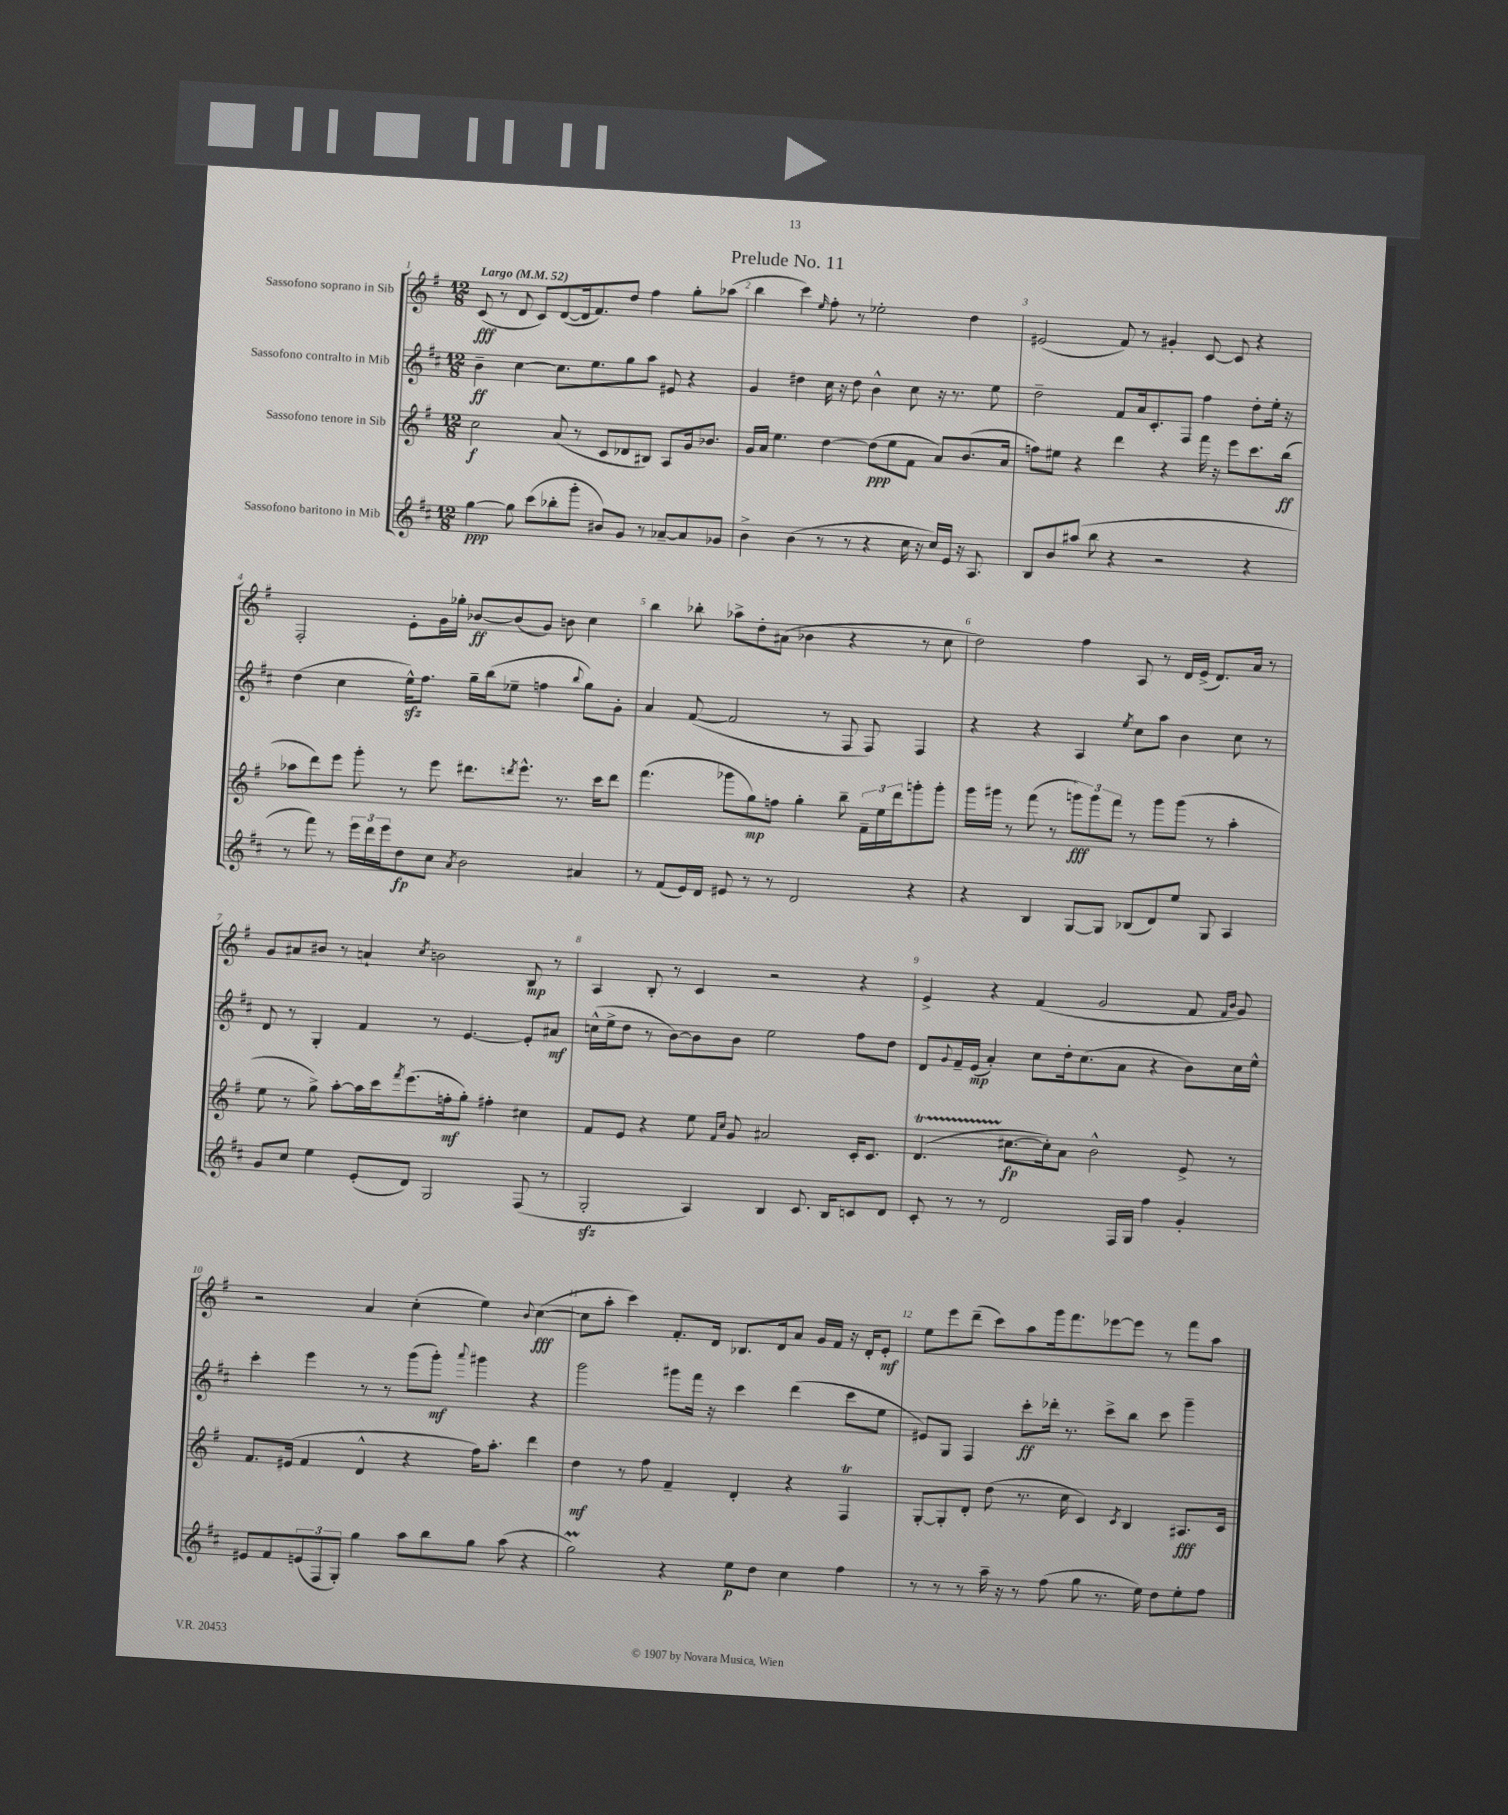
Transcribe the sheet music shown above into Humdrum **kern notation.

**kern	**dynam	**kern	**dynam	**kern	**dynam	**kern	**dynam
*part4	*part4	*part3	*part3	*part2	*part2	*part1	*part1
*staff4	*staff4	*staff3	*staff3	*staff2	*staff2	*staff1	*staff1
*I"Sassofono baritono in Mib	*	*I"Sassofono tenore in Sib	*	*I"Sassofono contralto in Mib	*	*I"Sassofono soprano in Sib	*
*clefG2	*	*clefG2	*	*clefG2	*	*clefG2	*
*k[f#c#]	*	*k[f#]	*	*k[f#c#]	*	*k[f#]	*
*M12/8	*	*M12/8	*	*M12/8	*	*M12/8	*
*MM52	*	*MM52	*	*MM52	*	*MM52	*
=1	=1	=1	=1	=1	=1	=1	=1
!	!	!	!	!	!	!LO:TX:a:B:t=Largo	!
[4gg\	ppp	2cc\	f	4b~\	ff	(8c/	fff
.	.	.	.	.	.	8r	.
8gg\]	.	.	.	[4cc#\	.	8d/	.
(8ccc#\L	.	.	.	.	.	8c/L)	.
8bb-X'\	.	(8a/	.	8.cc#\L]	.	([8d/	.
8ggg'\J	.	8r	.	.	.	16d/k]	.
.	.	.	.	8.ee\	.	8.f#/)	.
8b#X/L)	.	8c/L	.	.	.	.	.
8g/J	.	8d-X/	.	8gg\	.	8dd/J	.
8r	.	8B#X/J)	.	8aa\J	.	4ff#\	.
[8a-X~/L	.	8A/L	.	8e#X/	.	.	.
8a-/]	.	16g/k	.	4r	.	8gg'\L	.
.	.	8.b-X/J	.	.	.	.	.
8g-X/J	.	.	.	.	.	(8aa-X\J	.
=2	=2	=2	=2	=2	=2	=2	=2
4b^\	.	16g/LL	.	4g/	.	4bb\	.
.	.	16a/JJ	.	.	.	.	.
.	.	4.ee\	.	.	.	.	.
(4b\	.	.	.	4dd#X\	.	4ccc\)	.
.	.	.	.	.	.	16qqee/	.
8r	.	[4dd\	.	16cc#\	.	8ff#'\	.
.	.	.	.	16r	.	.	.
8r	.	.	.	8dd#\	.	8r	.
4r	.	(8dd\L]	ppp	4b^^\	.	2ee-X'\	.
.	.	8ee\	.	.	.	.	.
16cc#\	.	8f#\J	.	8cc#\	.	.	.
16r	.	.	.	.	.	.	.
16cc#/LL)	.	8a/L)	.	16r	.	.	.
16e/JJ	.	.	.	8.r	.	.	.
16r	.	(8.b/	.	.	.	4dd\	.
8.A/	.	.	.	.	.	.	.
.	.	.	.	8ee\	.	.	.
.	.	16a/Jk	.	.	.	.	.
=3	=3	=3	=3	=3	=3	=3	=3
8B/L	.	8ffn\L)	.	2dd~\	.	(2e#X/	.
8b/	.	8ee#X\J	.	.	.	.	.
(8aa#X/J	.	4r	.	.	.	.	.
8bb\	.	.	.	.	.	.	.
4r	.	4ddd\	.	8f#/L	.	8f#/)	.
.	.	.	.	16a/k	.	8r	.
.	.	.	.	8.c#'/	.	.	.
2r	.	4r	.	.	.	4g#X'/	.
.	.	.	.	8F#/J	.	.	.
.	.	16fff#\	.	4ff#\	.	[8c/	.
.	.	16r	.	.	.	.	.
.	.	8eee\L	.	.	.	8c/]	.
4r	.	8.ccc\	.	8dd'\L	.	4r	.
.	.	.	.	16ee'\Jk	.	.	.
.	.	(16bb\Jk	ff	16r	.	.	.
!!LO:LB:g=z
=4	=4	=4	=4	=4	=4	=4	=4
8r	.	8aa-X\L	.	(4dd\	.	2F#'/	.
8fff#\)	.	8ddd\)	.	.	.	.	.
8r	.	8eee\J	.	4cc#\	.	.	.
24eee\LL	.	8ggg'\	.	.	.	.	.
24ddd\	.	.	.	.	.	.	.
24eee\J	.	.	.	.	.	.	.
8dd\	fp	8r	.	16eezz^^\KL)	.	8e'\L	.
.	.	.	.	8.ff#\J	.	.	.
8cc#\J	.	8eee\	.	.	.	16g\L	.
.	.	.	.	.	.	16gg-X'\JJ	.
8qa/	.	.	.	.	.	.	.
2b\	.	8.ddd#X\L	.	16gg~\LL	.	[8b-X/L	ff
.	.	.	.	(16bb\J	.	.	.
.	.	.	.	8ee-X~\J	.	(8b-/]	.
.	.	8qdddn/	.	.	.	.	.
.	.	8.eee^^\J	.	.	.	.	.
.	.	.	.	4ffn\	.	8g/J)	.
.	.	8.r	.	.	.	8bn\	.
.	.	.	.	8qqbb/	.	.	.
4a#X/	.	.	.	8gg\L)	.	4cc\	.
.	.	16ccc\KL	.	.	.	.	.
.	.	8ddd\J	.	8g'\J	.	.	.
=5	=5	=5	=5	=5	=5	=5	=5
8r	.	(4.fff#\	.	4a/	.	4bb\	.
(8f#/L	.	.	.	.	.	.	.
16e/L)	.	.	.	([8f#/	.	8bb-X'\	.
16d/JJ	.	.	.	.	.	.	.
8e#X/	.	8ggg-X\L	.	2f#/]	.	8aa-X^\L	.
8r	.	8gg\)	mp	.	.	8dd'\	.
8r	.	8ffn\J	.	.	.	(8a#X\J	.
2d/	.	4gg'\	.	.	.	4b-X\	.
.	.	.	.	8r	.	.	.
.	.	8bb~\	.	8F#/	.	4r	.
.	.	24f#~\LL	.	8F#/)	.	.	.
.	.	24ee\	.	.	.	.	.
.	.	24ddd\J	.	.	.	.	.
4r	.	8gggn'\	.	4F#/	.	8r	.
.	.	8ggg'\J	.	.	.	8cc\	.
=6	=6	=6	=6	=6	=6	=6	=6
4r	.	16ggg\LL	.	4r	.	2dd\)	.
.	.	16ggg#X\JJ	.	.	.	.	.
.	.	8r	.	.	.	.	.
4B/	.	(8fff#\	.	4r	.	.	.
.	.	8r	.	.	.	.	.
[8G/L	.	12gggn\L)	fff	4A/	.	4ff#\	.
.	.	12ggg\	.	.	.	.	.
8G/J]	.	.	.	.	.	.	.
.	.	12fff#\J	.	.	.	.	.
.	.	.	.	8qee/	.	.	.
(8B-X/L	.	8r	.	8cc#\L	.	8A/	.
8d/)	.	8ggg\L	.	8aa\J	.	8r	.
8ee/J	.	(8ggg\J	.	4b\	.	16d/LL	.
.	.	.	.	.	.	(16e^/JJ	.
8G/	.	8r	.	.	.	8.d/L)	.
4A/	.	4aa'\	.	8cc#\	.	.	.
.	.	.	.	.	.	16a/Jk	.
.	.	.	.	8r	.	8r	.
!!LO:LB:g=z
=7	=7	=7	=7	=7	=7	=7	=7
8g/L	.	8ee\	.	8d/	.	8g/L	.
8cc#/J	.	8r	.	8r	.	8a#X/	.
4ee\	.	8gg^\)	.	4G'/	.	8b#X/J	.
.	.	[8aa'\L	.	.	.	8r	.
(8e'/L	.	16aa\L]	.	4f#/	.	4an`/	.
.	.	16ccc\J	.	.	.	.	.
.	.	8qfff#/	.	.	.	.	.
8d/J)	.	(8.eee\	.	.	.	.	.
.	.	.	.	.	.	8qcc/	.
2G/	.	.	.	8r	.	2bn\	.
.	.	16ffn'\k	mf	.	.	.	.
.	.	8gg'\J)	.	[4.e/	.	.	.
.	.	4ff#X'\	.	.	.	.	.
(8F#/	.	4cc#X\	.	8e'/L]	.	8B/	mp
8r	.	.	.	8a#X/J	mf	8r	.
=8	=8	=8	=8	=8	=8	=8	=8
2Gzz'/	.	8f#/L	.	(16ccn^^\LL	.	4A/	.
.	.	.	.	16ee^\J	.	.	.
.	.	8e/J	.	8dd\J	.	.	.
.	.	4r	.	8r	.	8B'/	.
.	.	.	.	[8b\L)	.	8r	.
4A/)	.	8ee\	.	8b\]	.	4c/	.
.	.	16qqf#/LL	.	.	.	.	.
.	.	16qqcc/JJ	.	.	.	.	.
.	.	8g/	.	8b\J	.	.	.
4B/	.	2a#X/	.	2ee\	.	2r	.
8.c#/	.	.	.	.	.	.	.
16B/KL	.	.	.	.	.	.	.
8cn/	.	16c'/KL	.	8ff#\L	.	4r	.
.	.	8.c/J	.	.	.	.	.
8d/J	.	.	.	8dd\J	.	.	.
=9	=9	=9	=9	=9	=9	=9	=9
8c#'/	.	(4.dT/	.	8d/L	.	4e^/	.
.	.	.	.	8qqg/	.	.	.
8r	.	.	.	16f#~/L	.	.	.
.	.	.	.	(16e/JJ	mp	.	.
8r	.	.	.	4a'/)	.	4r	.
2d/	.	[8.cc#X\L	fp	.	.	.	.
.	.	.	.	8cc#\L	.	(4f#/	.
.	.	16cc#'\k])	.	.	.	.	.
.	.	8a\J	.	16dd'\k	.	.	.
.	.	.	.	(8.cc#\	.	.	.
.	.	2b^^\	.	.	.	2g/	.
16F#/LL	.	.	.	8a\J	.	.	.
16G/JJ	.	.	.	.	.	.	.
4ff#\	.	.	.	4r	.	.	.
4g'/	.	8e^/	.	8b\L)	.	8f#/	.
.	.	.	.	.	.	16qqf#/LL	.
.	.	.	.	.	.	16qqb/JJ	.
.	.	8r	.	16cc#\L	.	8g/)	.
.	.	.	.	16ee^^\JJ	.	.	.
!!LO:LB:g=z
=10	=10	=10	=10	=10	=10	=10	=10
8e#X/L	.	8.f#/L	.	4ccc#'\	.	2r	.
8f#/	.	.	.	.	.	.	.
.	.	(16e#X/Jk	.	.	.	.	.
(12en/	.	4f#/	.	4eee\	.	.	.
12F#/	.	.	.	.	.	.	.
12G'/J)	.	.	.	.	.	.	.
4gg\	.	4d^^/	.	8r	.	4a/	.
.	.	.	.	8r	.	.	.
8aa\L	.	4r	.	(8ggg\L	.	(4cc'\	.
8bb\	.	.	.	8ggg'\J)	mf	.	.
.	.	.	.	8qqaaa/	.	.	.
8gg\J	.	16ff#\KL)	.	4ggg#X\	.	4ee\)	.
.	.	8.aa'\J	.	.	.	.	.
(8aa\	.	.	.	.	.	.	.
.	.	.	.	.	.	8qqb/	.
4r	.	4ddd\	.	4r	.	([4cc\	fff
=11	=11	=11	=11	=11	=11	=11	=11
2ggM\)	.	4dd\	mf	2ggg\	.	8cc\L]	.
.	.	.	.	.	.	8aa'\J	.
.	.	8r	.	.	.	4ccc\)	.
.	.	8ff#\	.	.	.	.	.
4r	.	4f#~/	.	8ggg#X\L	.	8.f#'/L	.
.	.	.	.	16fff#\Jk	.	.	.
.	.	.	.	16r	.	16d/Jk	.
8ee\L	p	4d'/	.	4ccc#\	.	8.B-X/L	.
8dd\J	.	.	.	.	.	.	.
.	.	.	.	.	.	16d/k	.
4cc#\	.	4r	.	(4ddd\	.	8a/J	.
.	.	.	.	.	.	16g/LL	.
.	.	.	.	.	.	16f#/JJ	.
4ff#\	.	4F#t/	.	8ccc#\L	.	16r	.
.	.	.	.	.	.	16d'/KL	.
.	.	.	.	8ee\J	.	8e'/J	mf
=12	=12	=12	=12	=12	=12	=12	=12
8r	.	[8G'/L	.	8e#X/L)	.	8ee\L	.
8r	.	8G'/]	.	8G/J	.	8eee\	.
8r	.	8d'/J	.	4F#/	.	(8ddd~\J	.
16aa~\	.	(8dd\	.	.	.	8ccc\L)	.
16r	.	.	.	.	.	.	.
8r	.	8.r	.	8ccc#'\L	ff	8aa\	.
(8ff#\	.	.	.	16ddd-X'\Jk	.	16ggg\k	.
.	.	16cc\	.	8.r	.	8.fff#\	.
8gg\	.	4c/)	.	.	.	.	.
8.r	.	.	.	8ccc#^\L	.	[8eee-X\	.
.	.	8qc/	.	.	.	.	.
.	.	4B/	.	8bb\J	.	8eee-\J]	.
16ee\)	.	.	.	.	.	.	.
8dd\L	.	.	.	8ccc#\	.	8r	.
8ee'\	.	8.A#X/L	fff	4ggg~\	.	8fff#\L	.
8ff#\J	.	.	.	.	.	8aa\J	.
.	.	16c/Jk	.	.	.	.	.
==	==	==	==	==	==	==	==
*-	*-	*-	*-	*-	*-	*-	*-
